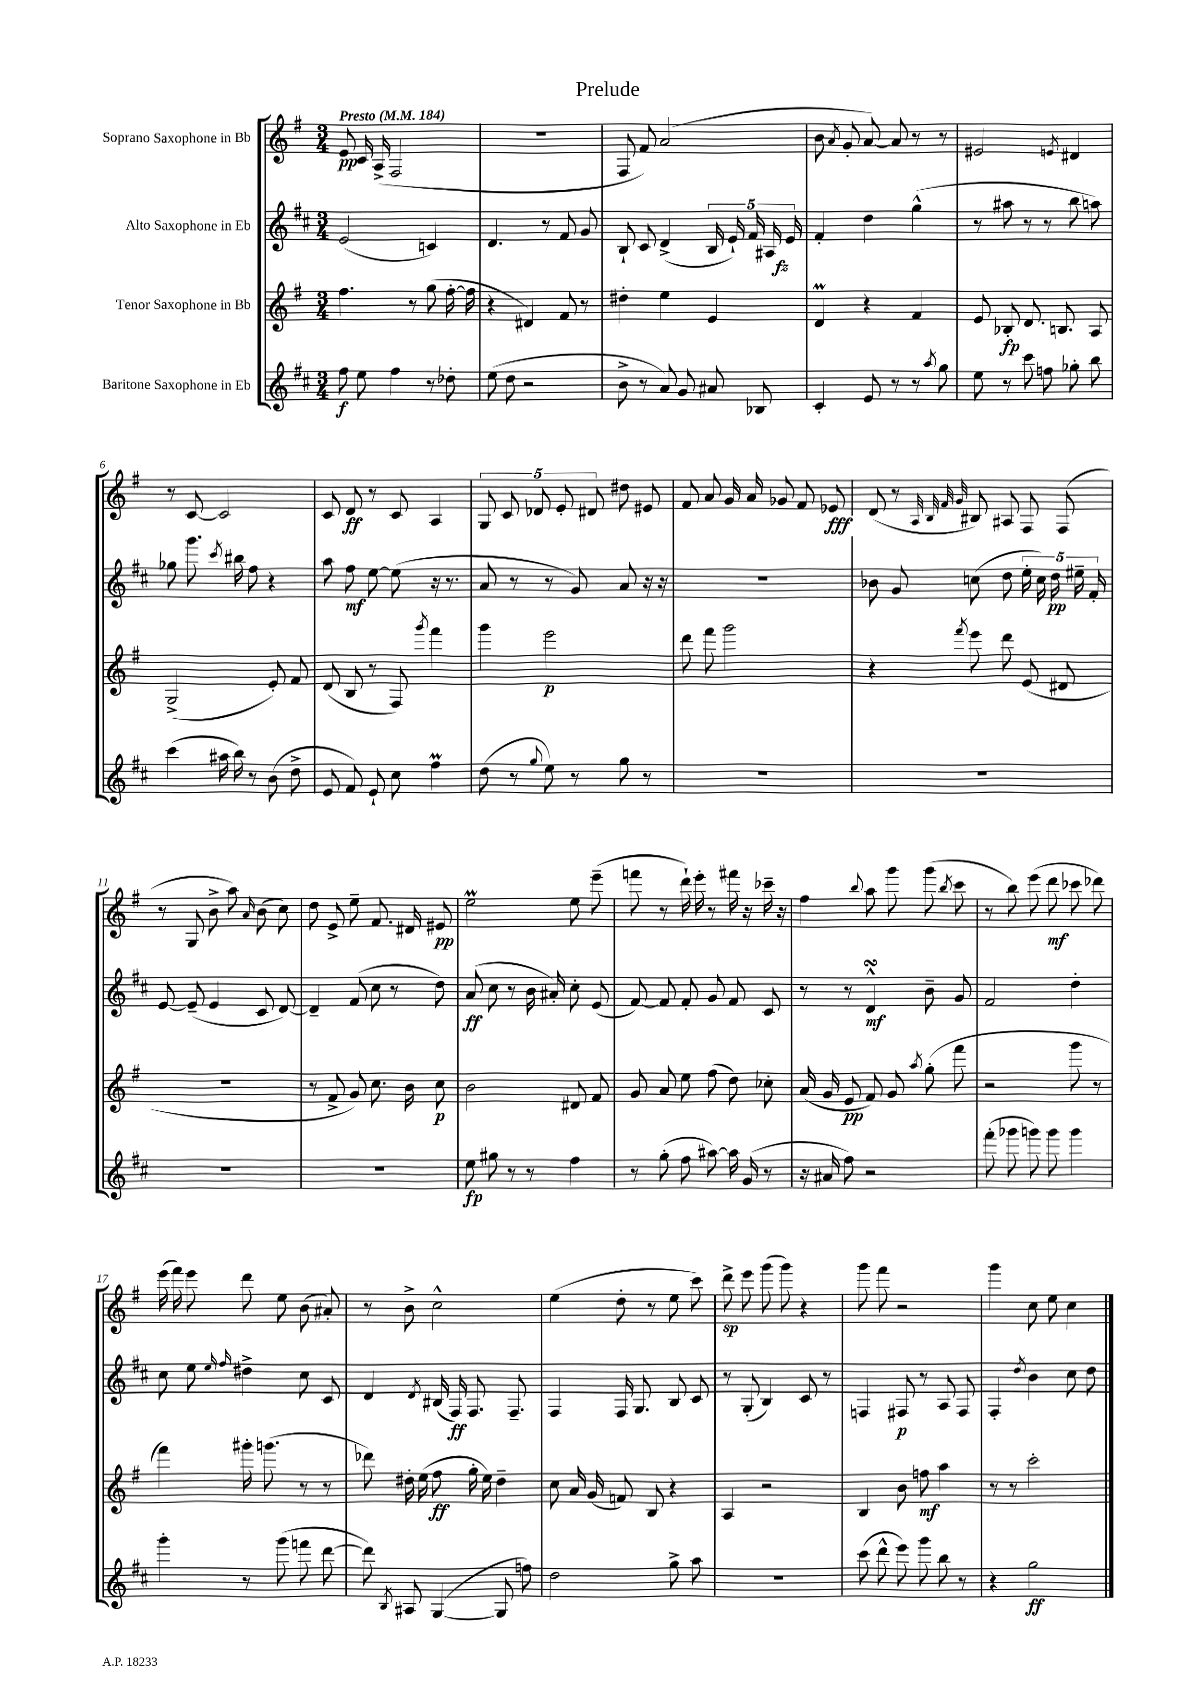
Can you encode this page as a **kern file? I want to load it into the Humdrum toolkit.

**kern	**dynam	**kern	**dynam	**kern	**dynam	**kern	**dynam
*part4	*part4	*part3	*part3	*part2	*part2	*part1	*part1
*staff4	*staff4	*staff3	*staff3	*staff2	*staff2	*staff1	*staff1
*I"Baritone Saxophone in Eb	*	*I"Tenor Saxophone in Bb	*	*I"Alto Saxophone in Eb	*	*I"Soprano Saxophone in Bb	*
*clefG2	*	*clefG2	*	*clefG2	*	*clefG2	*
*k[f#c#]	*	*k[f#]	*	*k[f#c#]	*	*k[f#]	*
*M3/4	*	*M3/4	*	*M3/4	*	*M3/4	*
*MM184	*	*MM184	*	*MM184	*	*MM184	*
=1	=1	=1	=1	=1	=1	=1	=1
!	!	!	!	!	!	!LO:TX:a:B:t=Presto	!
8ff#\	f	4.ff#\	.	(2e/	.	8e/	pp
8ee\	.	.	.	.	.	16c/	.
.	.	.	.	.	.	(16A^/	.
4ff#\	.	.	.	.	.	2F#/	.
.	.	8r	.	.	.	.	.
8r	.	(8gg\	.	4cn/)	.	.	.
8dd-X'\	.	[16ff#'\	.	.	.	.	.
.	.	16ff#\]	.	.	.	.	.
=2	=2	=2	=2	=2	=2	=2	=2
(8ee\	.	4r	.	4.d/	.	2.r	.
8dd\	.	.	.	.	.	.	.
2r	.	4d#X/)	.	.	.	.	.
.	.	.	.	8r	.	.	.
.	.	8f#/	.	8f#/	.	.	.
.	.	8r	.	8g/	.	.	.
=3	=3	=3	=3	=3	=3	=3	=3
8b^\	.	4dd#X'\	.	8B`/	.	8F#/	.
8r	.	.	.	8c#/	.	8f#/)	.
8a/)	.	4ee\	.	(4d^/	.	(2a/	.
8g/	.	.	.	.	.	.	.
8a#X/	.	4e/	.	20B/	.	.	.
.	.	.	.	20e`/)	.	.	.
.	.	.	.	20f#/	.	.	.
8B-X/	.	.	.	.	.	.	.
.	.	.	.	20A#X/	.	.	.
.	.	.	.	20e/	fz	.	.
=4	=4	=4	=4	=4	=4	=4	=4
4c#'/	.	4dM/	.	4f#'/	.	8b\	.
.	.	.	.	.	.	8qa/	.
.	.	.	.	.	.	8g'/	.
8e/	.	4r	.	4dd\	.	[8a/)	.
8r	.	.	.	.	.	8a/]	.
8r	.	4f#/	.	(4gg^^\	.	8r	.
8qaa/	.	.	.	.	.	.	.
8gg\	.	.	.	.	.	8r	.
=5	=5	=5	=5	=5	=5	=5	=5
8ee\	.	8e/	.	8r	.	2e#X/	.
8r	.	8B-X'/	fp	8aa#X\	.	.	.
8ccc#\	.	8.d/	.	8r	.	.	.
8ffn\	.	.	.	8r	.	.	.
.	.	8.Bn/	.	.	.	.	.
.	.	.	.	.	.	8qen/	.
8gg-X'\	.	.	.	8bb\	.	4d#X/	.
8bb\	.	8A/	.	8aan\)	.	.	.
!!LO:LB:g=z
=6	=6	=6	=6	=6	=6	=6	=6
(4ccc#\	.	(2G^/	.	8gg-X\	.	8r	.
.	.	.	.	8.ggg\	.	[8c/	.
16aa#X\	.	.	.	.	.	2c/]	.
.	.	.	.	8qccc#/	.	.	.
16bb\)	.	.	.	16bb#X\	.	.	.
8r	.	.	.	8ff#\	.	.	.
(8b\	.	8e'/)	.	4r	.	.	.
8dd^\	.	8f#/	.	.	.	.	.
=7	=7	=7	=7	=7	=7	=7	=7
8e/	.	(8d/	.	8aa\	.	8c/	.
8f#/)	.	8B/	.	8ff#\	mf	8d/	ff
8e`/	.	8r	.	[8ee\	.	8r	.
8cc#\	.	8F#/)	.	(8ee\]	.	8c/	.
.	.	8qggg/	.	.	.	.	.
4ff#m\	.	4fff#\	.	16r	.	4A/	.
.	.	.	.	8.r	.	.	.
=8	=8	=8	=8	=8	=8	=8	=8
(8dd\	.	4ggg\	.	8a/	.	10G/	.
.	.	.	.	.	.	10c/	.
8r	.	.	.	8r	.	.	.
.	.	.	.	.	.	10d-X/	.
8qqgg/	.	.	.	.	.	.	.
8ee\)	.	2eee\	p	8r	.	.	.
.	.	.	.	.	.	10e'/	.
8r	.	.	.	8g/)	.	.	.
.	.	.	.	.	.	10d#X/	.
8gg\	.	.	.	8a/	.	8dd#X\	.
8r	.	.	.	16r	.	8e#X/	.
.	.	.	.	16r	.	.	.
=9	=9	=9	=9	=9	=9	=9	=9
2.r	.	8ddd\	.	2.r	.	8f#/	.
.	.	8fff#\	.	.	.	8a/	.
.	.	2ggg\	.	.	.	16g/	.
.	.	.	.	.	.	16a/	.
.	.	.	.	.	.	8g-X/	.
.	.	.	.	.	.	8f#/	.
.	.	.	.	.	.	8e-X/	fff
=10	=10	=10	=10	=10	=10	=10	=10
2.r	.	4r	.	8b-X\	.	(8d/	.
.	.	.	.	8g/	.	8r	.
.	.	.	.	.	.	32qqA/	.
.	.	.	.	.	.	32qqB/	.
.	.	.	.	.	.	32qqf#/	.
.	.	8qfff#/	.	.	.	32qqg/	.
.	.	8eee\	.	(8ccn\	.	8B#X/)	.
.	.	8ddd\	.	8dd\	.	8A#X/	.
.	.	(8e/	.	20ee'\	.	8F#/	.
.	.	.	.	20cc\)	.	.	.
.	.	.	.	20dd\	pp	.	.
.	.	8d#X/	.	.	.	(8F#/	.
.	.	.	.	20ee#X~\	.	.	.
.	.	.	.	20f#'/	.	.	.
!!LO:LB:g=z
=11	=11	=11	=11	=11	=11	=11	=11
2.r	.	2.r	.	[8e/	.	8r	.
.	.	.	.	(8e~/]	.	8G/	.
.	.	.	.	4e/	.	8b^\	.
.	.	.	.	.	.	8aa\)	.
.	.	.	.	.	.	16qqa/	.
.	.	.	.	8c#/	.	(8b\	.
.	.	.	.	[8d/)	.	8cc\)	.
=12	=12	=12	=12	=12	=12	=12	=12
2.r	.	8r	.	4d~/]	.	8dd\	.
.	.	8f#^/	.	.	.	8e^/	.
.	.	8g/)	.	(8f#/	.	8ee~\	.
.	.	8.cc\	.	8cc#\	.	8.f#/	.
.	.	.	.	8r	.	.	.
.	.	16b\	.	.	.	16d#X/	.
.	.	8cc\	p	8dd\)	.	8e#X/	pp
=13	=13	=13	=13	=13	=13	=13	=13
8ee\	fp	2b\	.	(8a/	ff	2eeM\	.
8gg#X\	.	.	.	8cc#\	.	.	.
8r	.	.	.	8r	.	.	.
8r	.	.	.	16b\	.	.	.
.	.	.	.	16a#X'/)	.	.	.
4ff#\	.	8d#X/	.	8cc#'\	.	8ee\	.
.	.	8f#/	.	(8e/	.	(8eee~\	.
=14	=14	=14	=14	=14	=14	=14	=14
8r	.	8g/	.	[8f#/)	.	8fffn\	.
(8gg'\	.	8a/	.	8f#/]	.	8r	.
8ff#\	.	8ee\	.	8f#'/	.	16ddd`\)	.
.	.	.	.	.	.	16eee'\	.
[8aa#X\)	.	(8ff#\	.	8g/	.	8r	.
16aa#\]	.	8dd\)	.	8f#/	.	16fff#X\	.
(16g/	.	.	.	.	.	16r	.
8r	.	8cc-X'\	.	8c#/	.	16ccc-X~\	.
.	.	.	.	.	.	16r	.
=15	=15	=15	=15	=15	=15	=15	=15
16r	.	(16a/	.	8r	.	4ff#\	.
16a#X/	.	16g/	.	.	.	.	.
8ff#\)	.	8e/	pp	8r	.	.	.
.	.	.	.	.	.	8qqbb/	.
2r	.	8f#/)	.	4dsSSs^^/	mf	8aa\	.
.	.	8g/	.	.	.	8ggg\	.
.	.	8qaa/	.	.	.	.	.
.	.	(8gg'\	.	8b~\	.	(8ggg\	.
.	.	.	.	.	.	8qbb/	.
.	.	8fff#\	.	8g/	.	8ccc\	.
=16	=16	=16	=16	=16	=16	=16	=16
(8fff#'\	.	2r	.	2f#/	.	8r	.
8ggg-X\	.	.	.	.	.	8bb\)	.
8gggn\)	.	.	.	.	.	(8eee\	.
8ggg\	.	.	.	.	.	8ddd\	mf
4ggg\	.	8ggg\	.	4dd'\	.	8ccc-X\	.
.	.	8r	.	.	.	8ddd-X\)	.
!!LO:LB:g=z
=17	=17	=17	=17	=17	=17	=17	=17
4ggg'\	.	4fff#\)	.	8cc#\	.	(16eee\	.
.	.	.	.	.	.	16fff#\)	.
.	.	.	.	8ee\	.	8eee\	.
.	.	.	.	16qqee/	.	.	.
.	.	.	.	16qqff#/	.	.	.
8r	.	16ggg#X'\	.	4dd#X^\	.	8ddd\	.
.	.	(8.gggn\	.	.	.	.	.
(8ggg\	.	.	.	.	.	8ee\	.
8fffn\	.	8r	.	8cc#\	.	(8b\	.
[8ddd\	.	8r	.	8c#/	.	8a#X'/)	.
=18	=18	=18	=18	=18	=18	=18	=18
8ddd\])	.	8ddd-X\)	.	4d/	.	8r	.
8qB/	.	.	.	.	.	.	.
8A#X/	.	16dd#X'\	.	.	.	8b^\	.
.	.	(16ee\	.	.	.	.	.
.	.	.	.	8qd/	.	.	.
([4G/	.	8ff#\	ff	(16B#X/	.	2cc^^\	.
.	.	.	.	16F#/)	ff	.	.
.	.	16gg'\	.	8.F#/	.	.	.
.	.	16ee\)	.	.	.	.	.
8G/]	.	4dd#~\	.	.	.	.	.
.	.	.	.	8.F#~/	.	.	.
8ffn\)	.	.	.	.	.	.	.
=19	=19	=19	=19	=19	=19	=19	=19
2dd\	.	8cc\	.	4F#/	.	(4ee\	.
.	.	16a/	.	.	.	.	.
.	.	(16g/	.	.	.	.	.
.	.	8fn/)	.	16F#/	.	8dd'\	.
.	.	.	.	8.G/	.	.	.
.	.	8B/	.	.	.	8r	.
8gg^\	.	4r	.	8B/	.	8ee\	.
8aa\	.	.	.	8c#/	.	8ccc\)	.
=20	=20	=20	=20	=20	=20	=20	=20
2.r	.	4A/	.	8r	.	8ddd^\	sp
.	.	.	.	(8G'/	.	8eee\	.
.	.	2r	.	4B/)	.	(8ggg\	.
.	.	.	.	.	.	8ggg\)	.
.	.	.	.	8c#/	.	4r	.
.	.	.	.	8r	.	.	.
=21	=21	=21	=21	=21	=21	=21	=21
(8ccc#\	.	4B/	.	4Fn/	.	8ggg\	.
8ddd^^\	.	.	.	.	.	8fff#\	.
8eee\)	.	8b\	.	8F#X/	p	2r	.
8ggg\	.	8ffn\	mf	8r	.	.	.
8bb\	.	4aa\	.	8A/	.	.	.
8r	.	.	.	8F#/	.	.	.
=22	=22	=22	=22	=22	=22	=22	=22
4r	.	8r	.	4F#'/	.	4ggg\	.
.	.	8r	.	.	.	.	.
.	.	.	.	8qdd/	.	.	.
2gg\	ff	2ccc'\	.	4b\	.	8cc\	.
.	.	.	.	.	.	8ee\	.
.	.	.	.	8cc#\	.	4cc\	.
.	.	.	.	8dd\	.	.	.
==	==	==	==	==	==	==	==
*-	*-	*-	*-	*-	*-	*-	*-
